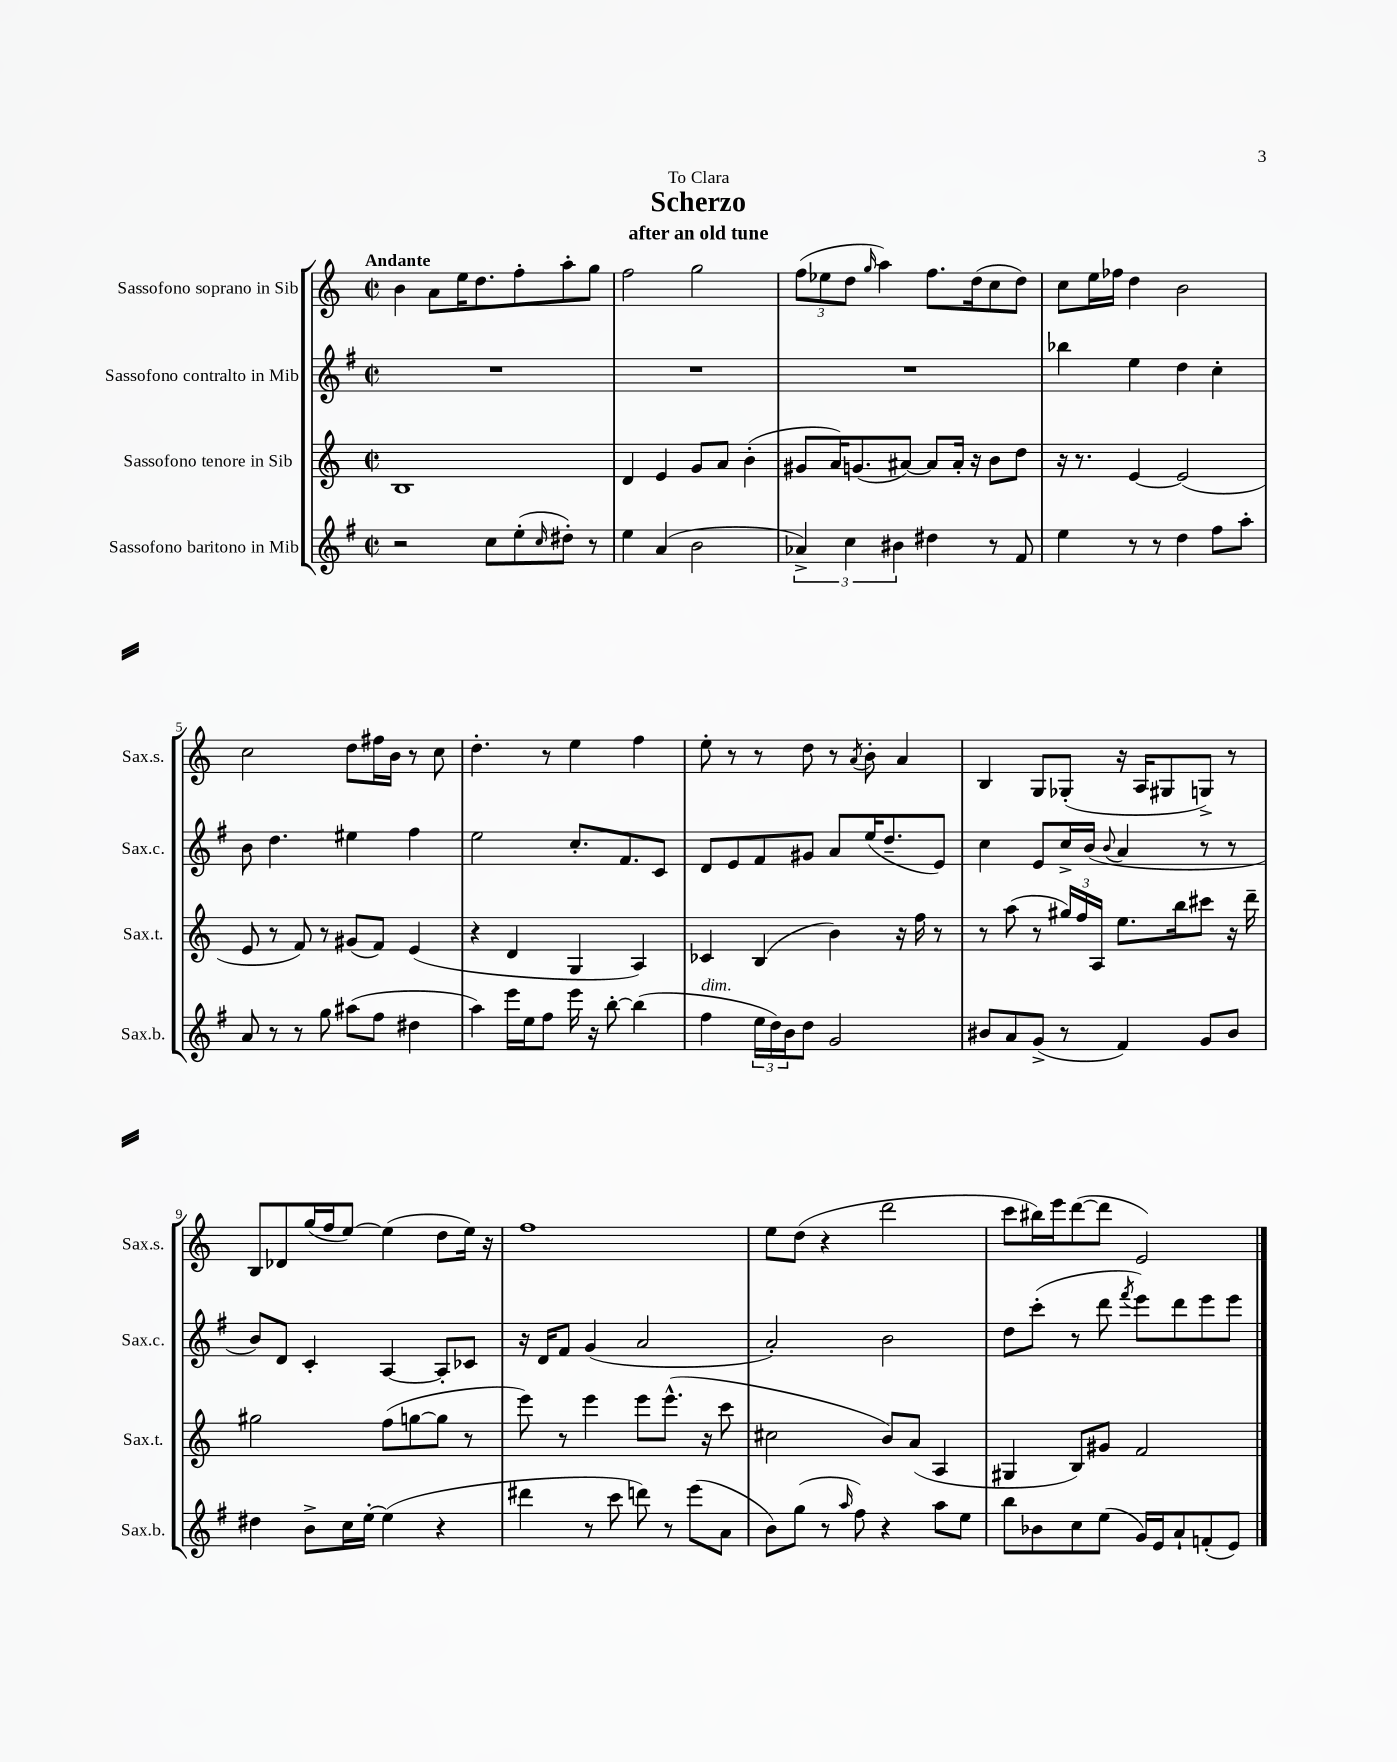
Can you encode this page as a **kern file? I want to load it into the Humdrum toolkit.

**kern	**kern	**kern	**kern
*staff4	*staff3	*staff2	*staff1
*clefG2	*clefG2	*clefG2	*clefG2
*k[f#]	*k[]	*k[f#]	*k[]
*M2/2	*M2/2	*M2/2	*M2/2
*met(c|)	*met(c|)	*met(c|)	*met(c|)
2r	1B	1r	4b
.	.	.	8a
.	.	.	16ee
.	.	.	8.dd
8cc	.	.	.
(8ee'	.	.	8ff'
16qqcc	.	.	.
8dd#')	.	.	8aa'
8r	.	.	8gg
=	=	=	=
4ee	4d	1r	2ff
(4a	4e	.	.
2b	8g	.	2gg
.	8a	.	.
.	(4b'	.	.
=	=	=	=
6a-^)	8g#	1r	(12ff
.	.	.	12ee-
.	16a)	.	.
6cc	.	.	12dd
.	(8.g	.	.
.	.	.	16qqgg
.	.	.	4aa)
6b#	.	.	.
.	[8a#)	.	.
4dd#	8a#]	.	8.ff
.	16a#'	.	.
.	16r	.	(16dd
8r	8b	.	8cc
8f#	8dd	.	8dd)
=	=	=	=
4ee	16r	4bb-	8cc
.	8.r	.	.
.	.	.	16ee
.	.	.	16ff-
8r	[4e	4ee	4dd
8r	.	.	.
4dd	(2e]	4dd	2b
8ff#	.	4cc'	.
8aa'	.	.	.
=	=	=	=
8a	8e	8b	2cc
8r	8r	4.dd	.
8r	8f)	.	.
8gg	8r	.	.
(8aa#	(8g#	4ee#	8dd
8ff#	8f)	.	16ff#
.	.	.	16b
4dd#	(4e	4ff#	8r
.	.	.	8cc
=	=	=	=
4aa)	4r	2ee	4.dd'
16eee	4d	.	.
16ee	.	.	.
8ff#	.	.	8r
16eee	4G	8.cc'	4ee
16r	.	.	.
[8bb'	.	.	.
.	.	8.f#	.
(4bb]	4A)	.	4ff
.	.	8c	.
=	=	=	=
4ff#	4c-	8d	8ee'
.	.	8e	8r
24ee	(4B	8f#	8r
24dd)	.	.	.
24b	.	.	.
8dd	.	8g#	8dd
2g	4b)	8a	8r
.	.	.	8qa
.	.	(16ee	8b'
.	.	8.dd~	.
.	16r	.	4a
.	16ff	.	.
.	8r	8e)	.
=	=	=	=
8b#	8r	4cc	4B
8a	(8aa	.	.
(8g^	8r	8e	8G
8r	24gg#)	16cc^	(8G-'
.	24ff	.	.
.	.	(16b	.
.	24A	.	.
.	.	8qqb	.
4f#)	8.ee	4a	16r
.	.	.	16A
.	.	.	8G#
.	16bb	.	.
8g	8ccc#	8r	8G^)
8b#	16r	8r	8r
.	16ddd~	.	.
=	=	=	=
4dd#	2gg#	8b)	8B
.	.	8d	8d-
8b^	.	4c'	(16gg
.	.	.	16ff
16cc	.	.	[8ee)
[16ee'	.	.	.
(4ee]	(8ff	[4A	(4ee]
.	[8gg	.	.
4r	8gg]	8A']	8dd
.	8r	8c-	16ee)
.	.	.	16r
=	=	=	=
4ddd#	8eee)	16r	1ff
.	.	16d	.
.	8r	8f#	.
8r	4eee	(4g	.
8ccc	.	.	.
8ddd)	8eee	2a	.
8r	(8.eee^^	.	.
(8eee	.	.	.
.	16r	.	.
8a	8ccc	.	.
=	=	=	=
8b)	2cc#	2a')	8ee
(8gg	.	.	(8dd
8r	.	.	4r
16qqaa	.	.	.
8ff#)	.	.	.
4r	8b)	2b	2ddd
.	(8a	.	.
8aa	4A	.	.
8ee	.	.	.
=	=	=	=
8bb	4G#	8dd	8ccc
8b-	.	(8ccc'	16bb#)
.	.	.	16eee
8cc	8B)	8r	([8ddd
(8ee	8g#	8ddd	8ddd]
.	.	8qfff#	.
16g)	2f	8eee)	2e)
16e	.	.	.
8a`	.	8ddd	.
(8f'	.	8eee	.
8e)	.	8eee	.
==	==	==	==
*-	*-	*-	*-
